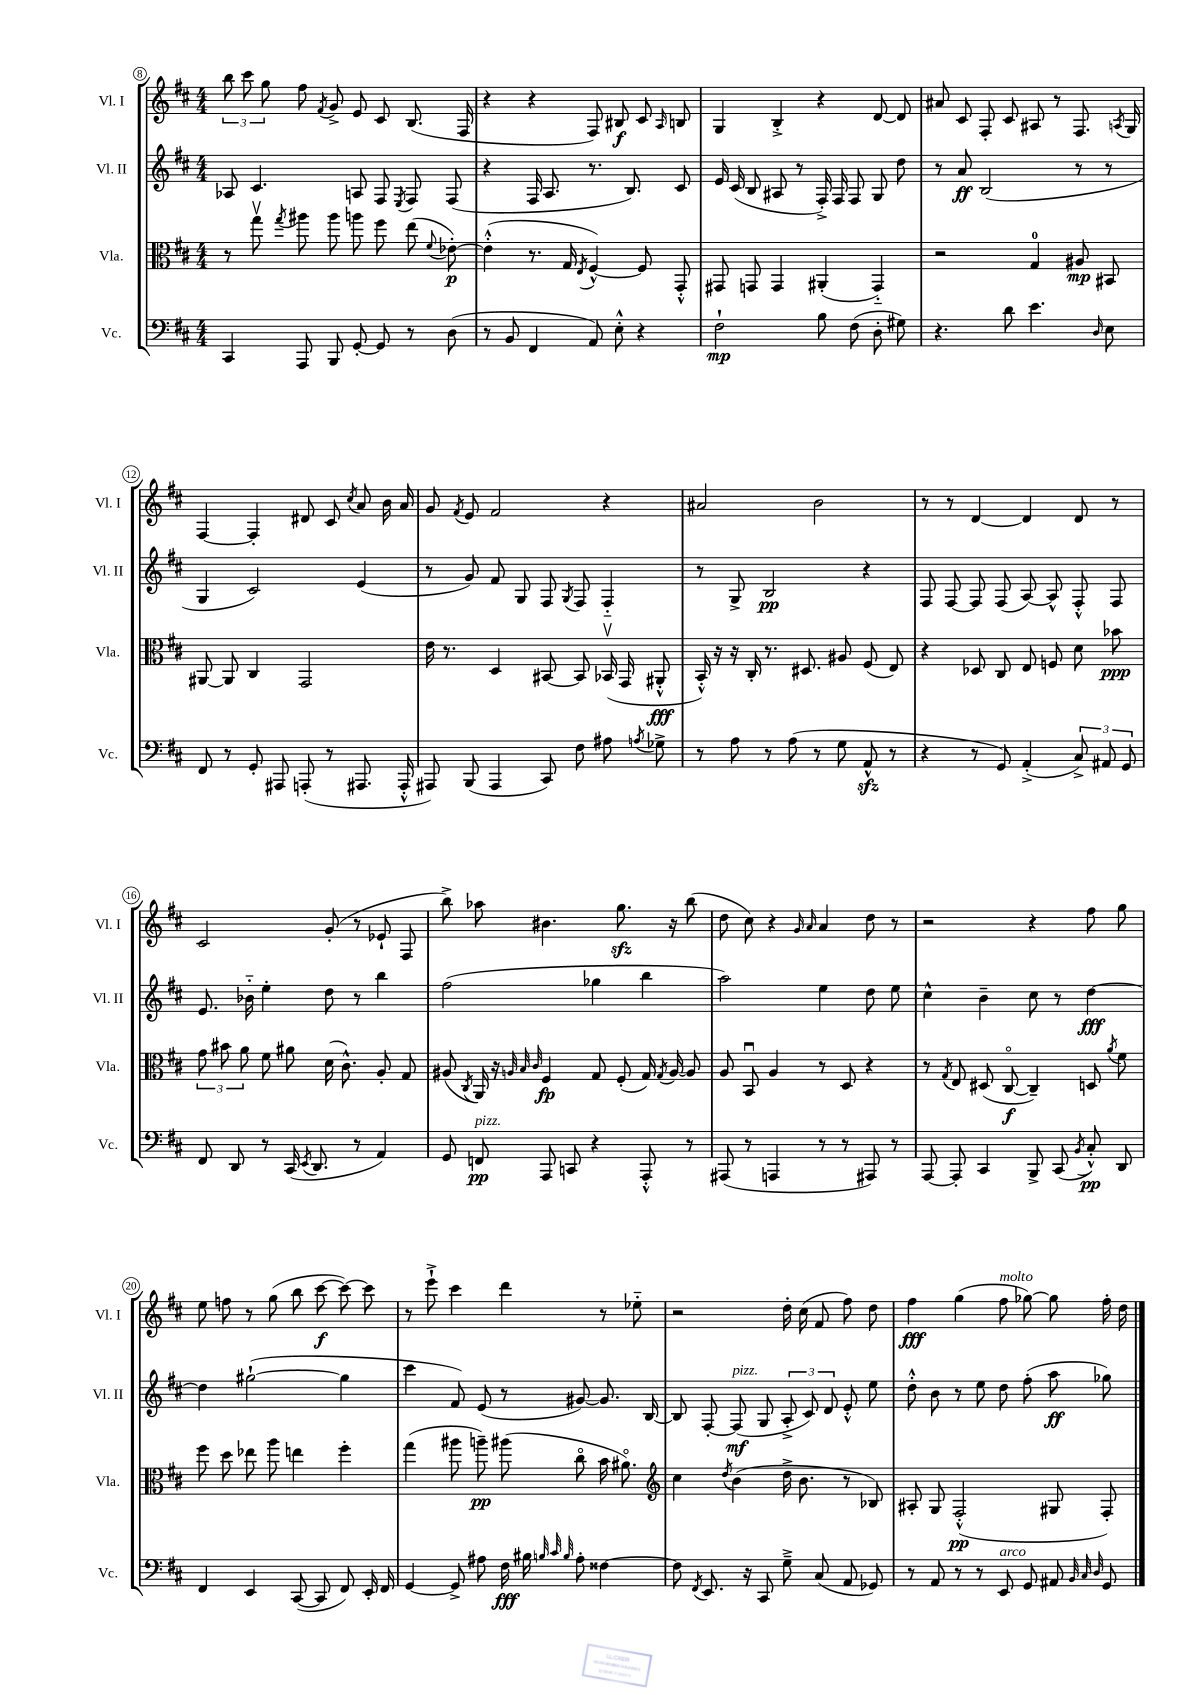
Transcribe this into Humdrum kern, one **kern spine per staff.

**kern	**dynam	**kern	**dynam	**kern	**dynam	**kern	**dynam
*part4	*part4	*part3	*part3	*part2	*part2	*part1	*part1
*staff4	*staff4	*staff3	*staff3	*staff2	*staff2	*staff1	*staff1
*I"Vc.	*	*I"Vla.	*	*I"Vl. II	*	*I"Vl. I	*
*I'Vc.	*	*I'Vla.	*	*I'Vl. II	*	*I'Vl. I	*
*clefF4	*	*clefC3	*	*clefG2	*	*clefG2	*
*k[f#c#]	*	*k[f#c#]	*	*k[f#c#]	*	*k[f#c#]	*
*M4/4	*	*M4/4	*	*M4/4	*	*M4/4	*
=8	=8	=8	=8	=8	=8	=8	=8
4CC#/	.	8r	.	8A-X/	.	12bb\	.
.	.	.	.	.	.	12ccc#\	.
.	.	8ggv\	.	4.c#/	.	.	.
.	.	.	.	.	.	12gg\	.
.	.	8qgg/	.	.	.	.	.
8AAA/	.	8aa#X\	.	.	.	8ff#\	.
.	.	.	.	.	.	8qf#/	.
8BBB/	.	8aa#\	.	.	.	8g^/	.
[8GG'/	.	8aan\	.	8An/	.	8e/	.
8GG/]	.	8ff#\	.	8F#/	.	8c#/	.
.	.	.	.	8qE/	.	.	.
8r	.	(8ee\	.	8F#/	.	(8.B/	.
.	.	8qqf#/	.	.	.	.	.
(8D\	.	[8e-X'\)	p	(8F#/	.	.	.
.	.	.	.	.	.	16F#/	.
=9	=9	=9	=9	=9	=9	=9	=9
8r	.	(4e-'^^\]	.	4r	.	4r	.
8BB/	.	.	.	.	.	.	.
4FF#/	.	8.r	.	16F#/	.	4r	.
.	.	.	.	8.A/	.	.	.
.	.	16G/	.	.	.	.	.
.	.	8qE/	.	.	.	.	.
8AA/)	.	[4F#^^/)	.	8.r	.	8F#/)	.
8E'^^\	.	.	.	.	.	8B#X/	f
.	.	.	.	8.B/)	.	.	.
4r	.	8F#/]	.	.	.	8c#/	.
.	.	.	.	.	.	16qqA/	.
.	.	8GG'^^/	.	8c#/	.	8Bn/	.
=10	=10	=10	=10	=10	=10	=10	=10
2F#`\	mp	8GG#X/	.	16e/	.	4G/	.
.	.	.	.	(16c#/	.	.	.
.	.	8GGn/	.	8B/	.	.	.
.	.	4GG/	.	8A#X/	.	4B'^/	.
.	.	.	.	8r	.	.	.
8B\	.	(4AA#X'/	.	16F#'^/)	.	4r	.
.	.	.	.	16F#/	.	.	.
(8F#\	.	.	.	8F#/	.	.	.
8D'\	.	4GG/)	.	8G/	.	[8d/	.
8G#X\)	.	.	.	8dd\	.	8d/]	.
=11	=11	=11	=11	=11	=11	=11	=11
4.r	.	2r	.	8r	.	8a#X/	.
.	.	.	.	8a/	ff	8c#/	.
.	.	.	.	(2B/	.	8F#'/	.
8d\	.	.	.	.	.	8c#/	.
4.e\	.	4G/	.	.	.	8A#X/	.
.	.	.	.	.	.	8r	.
.	.	8A#X/	mp	8r	.	8.F#/	.
16qqD/	.	.	.	.	.	.	.
8E\	.	8BB#X/	.	8r	.	.	.
.	.	.	.	.	.	8qAn/	.
.	.	.	.	.	.	16G/	.
!!LO:LB:g=z
=12	=12	=12	=12	=12	=12	=12	=12
8FF#/	.	[8AA#X/	.	4G/	.	[4F#/	.
8r	.	8AA#/]	.	.	.	.	.
8GG'/	.	4C#/	.	2c#/)	.	4F#'/]	.
8AAA#X/	.	.	.	.	.	.	.
(8AAAn'/	.	2GG/	.	.	.	8d#X/	.
8r	.	.	.	.	.	8c#/	.
.	.	.	.	.	.	8qcc#/	.
8.AAA#X/	.	.	.	(4e/	.	8a/	.
.	.	.	.	.	.	16b\	.
16AAA#'^^/	.	.	.	.	.	16a/	.
=13	=13	=13	=13	=13	=13	=13	=13
8AAA#X/)	.	16e\	.	8r	.	8g/	.
.	.	8.r	.	.	.	.	.
.	.	.	.	.	.	8qf#/	.
(8BBB/	.	.	.	8g/)	.	8e/	.
4AAA#/	.	4D/	.	8f#/	.	2f#/	.
.	.	.	.	8G/	.	.	.
8CC#/)	.	[8BB#X/	.	8F#/	.	.	.
.	.	.	.	8qG/	.	.	.
8F#\	.	8BB#/]	.	8F#/	.	.	.
8A#X\	.	(16BB-Xv/	.	4F#/	.	4r	.
.	.	16GG/	.	.	.	.	.
8qAn/	.	.	.	.	.	.	.
8G-X^\	.	8AA#X'^^/	fff	.	.	.	.
=14	=14	=14	=14	=14	=14	=14	=14
8r	.	16BB'^^/)	.	8r	.	2a#X/	.
.	.	16r	.	.	.	.	.
8A\	.	16r	.	8G^/	.	.	.
.	.	16C#'/	.	.	.	.	.
8r	.	8.r	.	2B/	pp	.	.
(8A\	.	.	.	.	.	.	.
.	.	8.D#X/	.	.	.	.	.
8r	.	.	.	.	.	2b\	.
8G\	.	8A#X/	.	.	.	.	.
8AAzz^^/	.	(8F#/	.	4r	.	.	.
8r	.	8E/)	.	.	.	.	.
=15	=15	=15	=15	=15	=15	=15	=15
4r	.	4r	.	8F#/	.	8r	.
.	.	.	.	[8F#/	.	8r	.
8r	.	8D-X/	.	8F#/]	.	[4d/	.
8GG/)	.	8C#/	.	(8F#/	.	.	.
(4AA'^/	.	8E/	.	[8A/)	.	4d/]	.
.	.	8Fn/	.	8A^^/]	.	.	.
12C#^/)	.	8d\	.	8F#'^^/	.	8d/	.
12AA#X/	.	.	.	.	.	.	.
.	.	8b-X\	ppp	8F#/	.	8r	.
12GG/	.	.	.	.	.	.	.
!!LO:LB:g=z
=16	=16	=16	=16	=16	=16	=16	=16
8FF#/	.	12g\	.	8.e/	.	2c#/	.
.	.	12b#X\	.	.	.	.	.
8DD/	.	.	.	.	.	.	.
.	.	12a\	.	.	.	.	.
.	.	.	.	16b-X\	.	.	.
8r	.	8f#\	.	4ee'\	.	.	.
(16CC#/	.	8a#X\	.	.	.	.	.
8qEE/	.	.	.	.	.	.	.
8.DD/	.	.	.	.	.	.	.
.	.	(16d\	.	8dd\	.	(8g'/	.
.	.	8.c#^^\)	.	.	.	.	.
8r	.	.	.	8r	.	8r	.
4AA/)	.	8A'/	.	4bb\	.	8e-X`/	.
.	.	8G/	.	.	.	8F#/	.
=17	=17	=17	=17	=17	=17	=17	=17
8GG/	.	(8A#X/	.	(2ff#\	.	8bb^\)	.
.	.	8qC#/	.	.	.	.	.
!LO:TX:a:i:t=pizz.	!	!	!	!	!	!	!
8FFn/	pp	16AA/)	.	.	.	8aa-X\	.
.	.	16r	.	.	.	.	.
.	.	32qqAn/	.	.	.	.	.
.	.	32qqB/	.	.	.	.	.
.	.	32qqc#/	.	.	.	.	.
8AAA/	.	4F#/	fp	.	.	4.b#X\	.
8CCn/	.	.	.	.	.	.	.
4r	.	8G/	.	4gg-X\	.	.	.
.	.	(8F#'/	.	.	.	8.ggzz\	.
8AAA'^^/	.	16G/)	.	4bb\	.	.	.
.	.	8qG/	.	.	.	.	.
.	.	[16A/	.	.	.	16r	.
8r	.	8A/]	.	.	.	(8bb\	.
=18	=18	=18	=18	=18	=18	=18	=18
(8AAA#X/	.	8A/	.	2aa\)	.	8dd\	.
8r	.	8BBu/	.	.	.	8cc#\)	.
4AAAn/	.	4A/	.	.	.	4r	.
.	.	.	.	.	.	16qqg/	.
.	.	.	.	.	.	16qqa/	.
8r	.	8r	.	4ee\	.	4a/	.
8r	.	8D/	.	.	.	.	.
8AAA#X/)	.	4r	.	8dd\	.	8dd\	.
8r	.	.	.	8ee\	.	8r	.
=19	=19	=19	=19	=19	=19	=19	=19
[8AAA/	.	8r	.	4cc#^^\	.	2r	.
.	.	8qG/	.	.	.	.	.
8AAA'/]	.	8E/	.	.	.	.	.
4CC#/	.	(8D#X/	.	4b~\	.	.	.
.	.	[8C#/	f	.	.	.	.
8BBB^/	.	4C#~/])	.	8cc#\	.	4r	.
(8CC#/	.	.	.	8r	.	.	.
8qBB/	.	.	.	.	.	.	.
8C#'^^/)	pp	8Dn/	.	[4dd\	fff	8ff#\	.
.	.	8qa/	.	.	.	.	.
8DD/	.	8f#\	.	.	.	8gg\	.
!!LO:LB:g=z
=20	=20	=20	=20	=20	=20	=20	=20
4FF#/	.	8ff#\	.	4dd\]	.	8ee\	.
.	.	8dd\	.	.	.	8ffn\	.
4EE/	.	8ee-X\	.	([2gg#X`\	.	8r	.
.	.	8aa\	.	.	.	(8gg\	.
([8CC#/	.	4een\	.	.	.	8bb\	.
8CC#/]	.	.	.	.	.	[8ccc#\	f
8FF#/)	.	4ff#'\	.	4gg#\]	.	8ccc#\_)	.
16EE'/	.	.	.	.	.	8ccc#\]	.
16FF#/	.	.	.	.	.	.	.
=21	=21	=21	=21	=21	=21	=21	=21
[4GG/	.	(4gg\	.	4ccc#\	.	8r	.
.	.	.	.	.	.	8eee`^\	.
8GG^/]	.	8aa#X\	.	8f#/)	.	4ccc#\	.
8A#X\	.	8aan~\)	pp	(8e/	.	.	.
16F#\	fff	(8aa#X\	.	8r	.	4ddd\	.
16B#X\	.	.	.	.	.	.	.
32qqBn/	.	.	.	.	.	.	.
32qqc#/	.	.	.	.	.	.	.
32qqB/	.	.	.	.	.	.	.
8A#'\	.	8cc#\	.	[8g#X/)	.	.	.
[4F##X\	.	16b\	.	8.g#/]	.	8r	.
.	.	8.a#X\)	.	.	.	.	.
.	.	.	.	.	.	8ee-X\	.
.	.	.	.	[16B/	.	.	.
=22	=22	=22	=22	=22	=22	=22	=22
*	*	*clefG2	*	*	*	*	*
8F##\]	.	4cc#\	.	8B/]	.	2r	.
8qFF#/	.	.	.	.	.	.	.
8.EE/	.	.	.	[8F#'/	.	.	.
.	.	8qdd/	.	.	.	.	.
!	!	!	!	!LO:TX:a:i:t=pizz.	!	!	!
.	.	(4b\	.	(8F#/]	mf	.	.
16r	.	.	.	.	.	.	.
8CC#/	.	.	.	8G/	.	.	.
8G~^\	.	16dd^\	.	12A'^/	.	16dd'\	.
.	.	8.b\	.	.	.	(16cc#\	.
.	.	.	.	12c#/)	.	.	.
(8C#/	.	.	.	.	.	8f#/	.
.	.	.	.	12d/	.	.	.
8AA/	.	8r	.	8e'^^/	.	8ff#\)	.
8GG-X/)	.	8B-X/)	.	8ee\	.	8dd\	.
=23	=23	=23	=23	=23	=23	=23	=23
8r	.	8A#X'/	.	8dd'^^\	.	4ff#\	fff
8AA/	.	8G/	.	8b\	.	.	.
8r	.	(2F#'^^/	pp	8r	.	(4gg\	.
8r	.	.	.	8ee\	.	.	.
!	!	!	!	!	!	!LO:TX:a:i:t=molto	!
!LO:TX:a:i:t=arco	!	!	!	!	!	!	!
8EE/	.	.	.	8dd\	.	8ff#\	.
8GG/	.	.	.	(8ff#'\	.	[8gg-X\)	.
8AA#X/	.	8G#X/	.	8aa\	ff	8gg-\]	.
32qqBB/	.	.	.	.	.	.	.
32qqC#/	.	.	.	.	.	.	.
32qqD/	.	.	.	.	.	.	.
8GG/	.	8F#'/)	.	8gg-X\)	.	16ff#'\	.
.	.	.	.	.	.	16dd\	.
==	==	==	==	==	==	==	==
*-	*-	*-	*-	*-	*-	*-	*-
